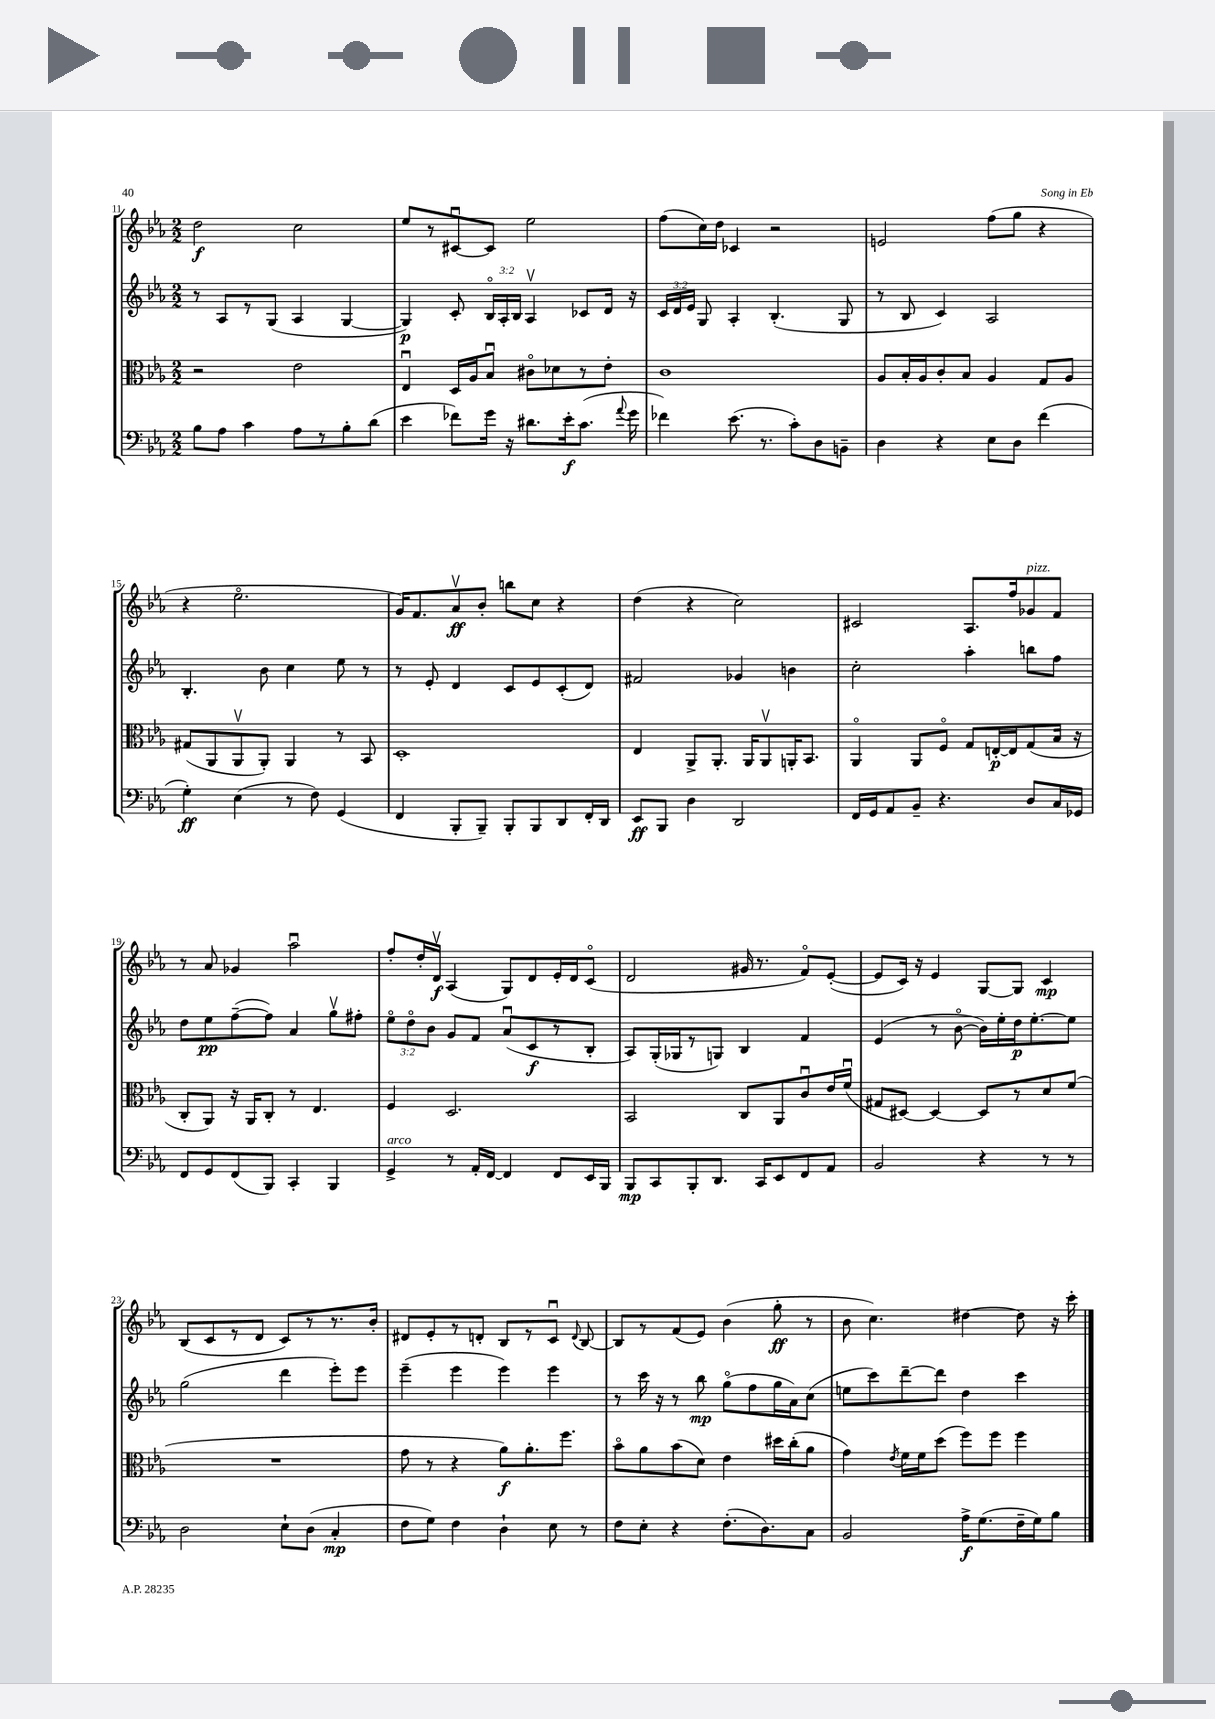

**kern	**dynam	**kern	**dynam	**kern	**dynam	**kern	**dynam
*part4	*part4	*part3	*part3	*part2	*part2	*part1	*part1
*staff4	*staff4	*staff3	*staff3	*staff2	*staff2	*staff1	*staff1
*clefF4	*	*clefC3	*	*clefG2	*	*clefG2	*
*k[b-e-a-]	*	*k[b-e-a-]	*	*k[b-e-a-]	*	*k[b-e-a-]	*
*M2/2	*	*M2/2	*	*M2/2	*	*M2/2	*
=11	=11	=11	=11	=11	=11	=11	=11
8B-\L	.	2r	.	8r	.	2dd\	f
8A-\J	.	.	.	8A-/L	.	.	.
4c\	.	.	.	8r	.	.	.
.	.	.	.	(8G/J	.	.	.
8A-\L	.	2e-\	.	4A-/	.	2cc\	.
8r	.	.	.	.	.	.	.
8B-'\	.	.	.	[4G/	.	.	.
(8d\J	.	.	.	.	.	.	.
=12	=12	=12	=12	=12	=12	=12	=12
4e-\	.	4E-u/	.	4G/])	p	8ee-/L	.
.	.	.	.	.	.	8r	.
8f-X\L)	.	16D/LL	.	8c'/	.	[8c#Xu/	.
.	.	16A-/J	.	.	.	.	.
16g\Jk	.	8B-u/J	.	24B-/LL	.	8c#/J]	.
.	.	.	.	24A-'/	.	.	.
16r	.	.	.	.	.	.	.
.	.	.	.	24B-/JJ	.	.	.
8.d#X\L	.	8c#X\L	.	4A-v/	.	2ee-\	.
.	.	8d-X\	.	.	.	.	.
16e-'\k	f	.	.	.	.	.	.
(8.c\J	.	8r	.	8c-X/L	.	.	.
.	.	8e-'\J	.	16d/Jk	.	.	.
8qqa-/	.	.	.	.	.	.	.
16g\	.	.	.	16r	.	.	.
=13	=13	=13	=13	=13	=13	=13	=13
4f-X\)	.	1c	.	24c/LL	.	(8ff\L	.
.	.	.	.	24d/	.	.	.
.	.	.	.	24e-/JJ	.	.	.
.	.	.	.	8G/	.	16cc\L)	.
.	.	.	.	.	.	16dd\JJ	.
(8.e-\	.	.	.	4A-'/	.	4c-X/	.
8.r	.	.	.	.	.	.	.
.	.	.	.	(4.B-'/	.	2r	.
8c'\L)	.	.	.	.	.	.	.
8D\	.	.	.	.	.	.	.
8BBn~\J	.	.	.	8G/	.	.	.
=14	=14	=14	=14	=14	=14	=14	=14
4D\	.	8A-/L	.	8r	.	2en/	.
.	.	16B-'/L	.	8B-/	.	.	.
.	.	16A-/J	.	.	.	.	.
4r	.	8c'/	.	4c/)	.	.	.
.	.	8B-/J	.	.	.	.	.
8E-\L	.	4A-/	.	2A-/	.	(8ff\L	.
8D\J	.	.	.	.	.	8gg\J	.
(4f\	.	8G/L	.	.	.	4r	.
.	.	8A-/J	.	.	.	.	.
!!LO:LB:g=z
=15	=15	=15	=15	=15	=15	=15	=15
4G'\)	ff	(8G#X/L	.	4.B-'/	.	4r	.
.	.	8AA-/	.	.	.	.	.
(4E-\	.	8AA-v/	.	.	.	2.ee-\	.
.	.	8AA-'/J)	.	8b-\	.	.	.
8r	.	4AA-/	.	4cc\	.	.	.
8F\)	.	.	.	.	.	.	.
(4GG/	.	8r	.	8ee-\	.	.	.
.	.	8BB-/	.	8r	.	.	.
=16	=16	=16	=16	=16	=16	=16	=16
4FF/	.	1D'	.	8r	.	16g/KL)	.
.	.	.	.	.	.	8.f/	.
.	.	.	.	8e-'/	.	.	.
8BBB-'/L	.	.	.	4d/	.	8a-v/	ff
8BBB-~/J)	.	.	.	.	.	8b-'/J	.
8BBB-'/L	.	.	.	8c/L	.	8bbn\L	.
8BBB-/	.	.	.	8e-/	.	8cc\J	.
8DD/	.	.	.	(8c'/	.	4r	.
16FF'/L	.	.	.	8d/J)	.	.	.
16DD/JJ	.	.	.	.	.	.	.
=17	=17	=17	=17	=17	=17	=17	=17
8EE-/L	ff	4E-/	.	2f#X/	.	(4dd\	.
8BBB-/J	.	.	.	.	.	.	.
4D\	.	8AA-^/L	.	.	.	4r	.
.	.	8.AA-'/J	.	.	.	.	.
2DD/	.	.	.	4g-X/	.	2cc\)	.
.	.	16AA-/KL	.	.	.	.	.
.	.	8AA-v/	.	.	.	.	.
.	.	16AAn'/K	.	4bn\	.	.	.
.	.	8.BB-/J	.	.	.	.	.
=18	=18	=18	=18	=18	=18	=18	=18
16FF/LL	.	4AA-/	.	2cc'\	.	2c#X/	.
16GG/J	.	.	.	.	.	.	.
8AA-/	.	.	.	.	.	.	.
8BB-~/J	.	8AA-/L	.	.	.	.	.
4.r	.	8F/J	.	.	.	.	.
.	.	8G/L	.	4aa-'\	.	8.A-/L	.
.	.	[16En'/L	p	.	.	.	.
.	.	16E/J]	.	.	.	16ff/k	.
!	!	!	!	!	!	!LO:TX:a:i:t=pizz.	!
8D/L	.	(8G/	.	8bbn\L	.	8g-X/	.
16C/L	.	16B-/Jk	.	8ff\J	.	8f/J	.
16GG-X/JJ	.	16r	.	.	.	.	.
!!LO:LB:g=z
=19	=19	=19	=19	=19	=19	=19	=19
8FF/L	.	8C'/L	.	8dd\L	.	8r	.
8GG/	.	8AA-/J)	.	8ee-\	pp	8a-/	.
(8FF/	.	16r	.	([8ff~\	.	4g-X/	.
.	.	16AA-/KL	.	.	.	.	.
8BBB-/J)	.	8C'/J	.	8ff\J])	.	.	.
4CC'/	.	8r	.	4a-/	.	2aa-u\	.
.	.	4.E-/	.	.	.	.	.
4BBB-/	.	.	.	8ggv\L	.	.	.
.	.	.	.	8ff#X'\J	.	.	.
=20	=20	=20	=20	=20	=20	=20	=20
!LO:TX:a:i:t=arco	!	!	!	!	!	!	!
4GG^/	.	4F/	.	12ee-\L	.	8ff'/L	.
.	.	.	.	12dd\	.	.	.
.	.	.	.	.	.	16dd'/L	.
.	.	.	.	12b-\J	.	.	.
.	.	.	.	.	.	16dv/JJ	f
8r	.	2.D/	.	8g/L	.	(4A-/	.
16AA-'/LL	.	.	.	8f/J	.	.	.
[16FF/JJ	.	.	.	.	.	.	.
4FF/]	.	.	.	(8a-u/L	.	8G/L)	.
.	.	.	.	8c/	f	8d/	.
8FF/L	.	.	.	8r	.	16e-'/L	.
.	.	.	.	.	.	16d/J	.
16EE-/L	.	.	.	8B-'/J	.	(8c/J	.
16BBB-/JJ	.	.	.	.	.	.	.
=21	=21	=21	=21	=21	=21	=21	=21
8BBB-/L	mp	2BB-/	.	8A-/L)	.	2d/	.
8CC/	.	.	.	(16G'/L	.	.	.
.	.	.	.	16G-X/J	.	.	.
8BBB-'/	.	.	.	8r	.	.	.
8.DD/J	.	.	.	8Gn/J)	.	.	.
.	.	8C/L	.	4B-/	.	16g#X/	.
16CC/KL	.	.	.	.	.	8.r	.
8EE-/	.	8AA-/	.	.	.	.	.
8FF/	.	8cu/	.	4f/	.	8f/L)	.
8AA-/J	.	16e-/L	.	.	.	([8e-'/J	.
.	.	(16fu/JJ	.	.	.	.	.
=22	=22	=22	=22	=22	=22	=22	=22
2BB-/	.	8G#X/L	.	(4e-/	.	8e-/L]	.
.	.	[8D#X/J)	.	.	.	16c/Jk)	.
.	.	.	.	.	.	16r	.
.	.	4D#/_	.	8r	.	4e-/	.
.	.	.	.	[8b-\	.	.	.
4r	.	8D#/L]	.	16b-\LL])	.	[8G/L	.
.	.	.	.	16ee-'\	.	.	.
.	.	8r	.	16dd\J	p	8G/J]	.
.	.	.	.	[8.ee-'\	.	.	.
8r	.	8d/	.	.	.	4c/	mp
8r	.	(8f/J	.	8ee-\J]	.	.	.
!!LO:LB:g=z
=23	=23	=23	=23	=23	=23	=23	=23
2D\	.	1r	.	(2gg\	.	(8B-/L	.
.	.	.	.	.	.	8c/	.
.	.	.	.	.	.	8r	.
.	.	.	.	.	.	8d/J	.
8E-`\L	.	.	.	4ddd\	.	8c/L)	.
(8D\J	.	.	.	.	.	8r	.
4C'/	mp	.	.	8eee-'\L)	.	8.r	.
.	.	.	.	8eee-\J	.	.	.
.	.	.	.	.	.	16b-'/Jk	.
=24	=24	=24	=24	=24	=24	=24	=24
8F\L	.	8g\	.	(4eee-~\	.	8d#X/L	.
8G\J)	.	8r	.	.	.	8e-'/	.
4F\	.	4r	.	4eee-\	.	8r	.
.	.	.	.	.	.	8dn'/J	.
4D`\	.	8a-\L)	f	4eee-\)	.	8B-/L	.
.	.	8.a-'\	.	.	.	8r	.
8E-\	.	.	.	4eee-\	.	8cu/J	.
.	.	8.ff\J	.	.	.	.	.
.	.	.	.	.	.	8qqd/	.
8r	.	.	.	.	.	[8B-/	.
=25	=25	=25	=25	=25	=25	=25	=25
8F\L	.	8b-\L	.	8r	.	8B-/L]	.
8E-'\J	.	8a-\	.	16ccc\	.	8r	.
.	.	.	.	16r	.	.	.
4r	.	(8b-\	.	8r	.	(8f/	.
.	.	8d\J)	.	8bb-\	mp	8e-/J)	.
(8.F'\L	.	4e-\	.	(8gg\L	.	(4b-\	.
.	.	.	.	8ff\	.	.	.
8.D\)	.	.	.	.	.	.	.
.	.	16dd#X\LL	.	16gg\L	.	8gg'\	ff
.	.	(16cc'\J	.	16a-\J)	.	.	.
8C\J	.	8a-\J	.	(8cc\J	.	8r	.
=26	=26	=26	=26	=26	=26	=26	=26
2BB-/	.	4g\)	.	8een\L	.	8b-\	.
.	.	.	.	8ccc\)	.	4.cc\)	.
.	.	8qe-/	.	.	.	.	.
.	.	16f\LL	.	[8ddd~\	.	.	.
.	.	16f\J	.	.	.	.	.
.	.	(8dd\J	.	8ddd\J]	.	.	.
16A-^\KL	f	8ff\L)	.	4dd\	.	[4dd#X\	.
(8.G\	.	.	.	.	.	.	.
.	.	8ff\J	.	.	.	.	.
16F~\L	.	4ff\	.	4ccc\	.	8dd#\]	.
16G\J)	.	.	.	.	.	.	.
8B-\J	.	.	.	.	.	16r	.
.	.	.	.	.	.	16ccc'\	.
==	==	==	==	==	==	==	==
*-	*-	*-	*-	*-	*-	*-	*-
